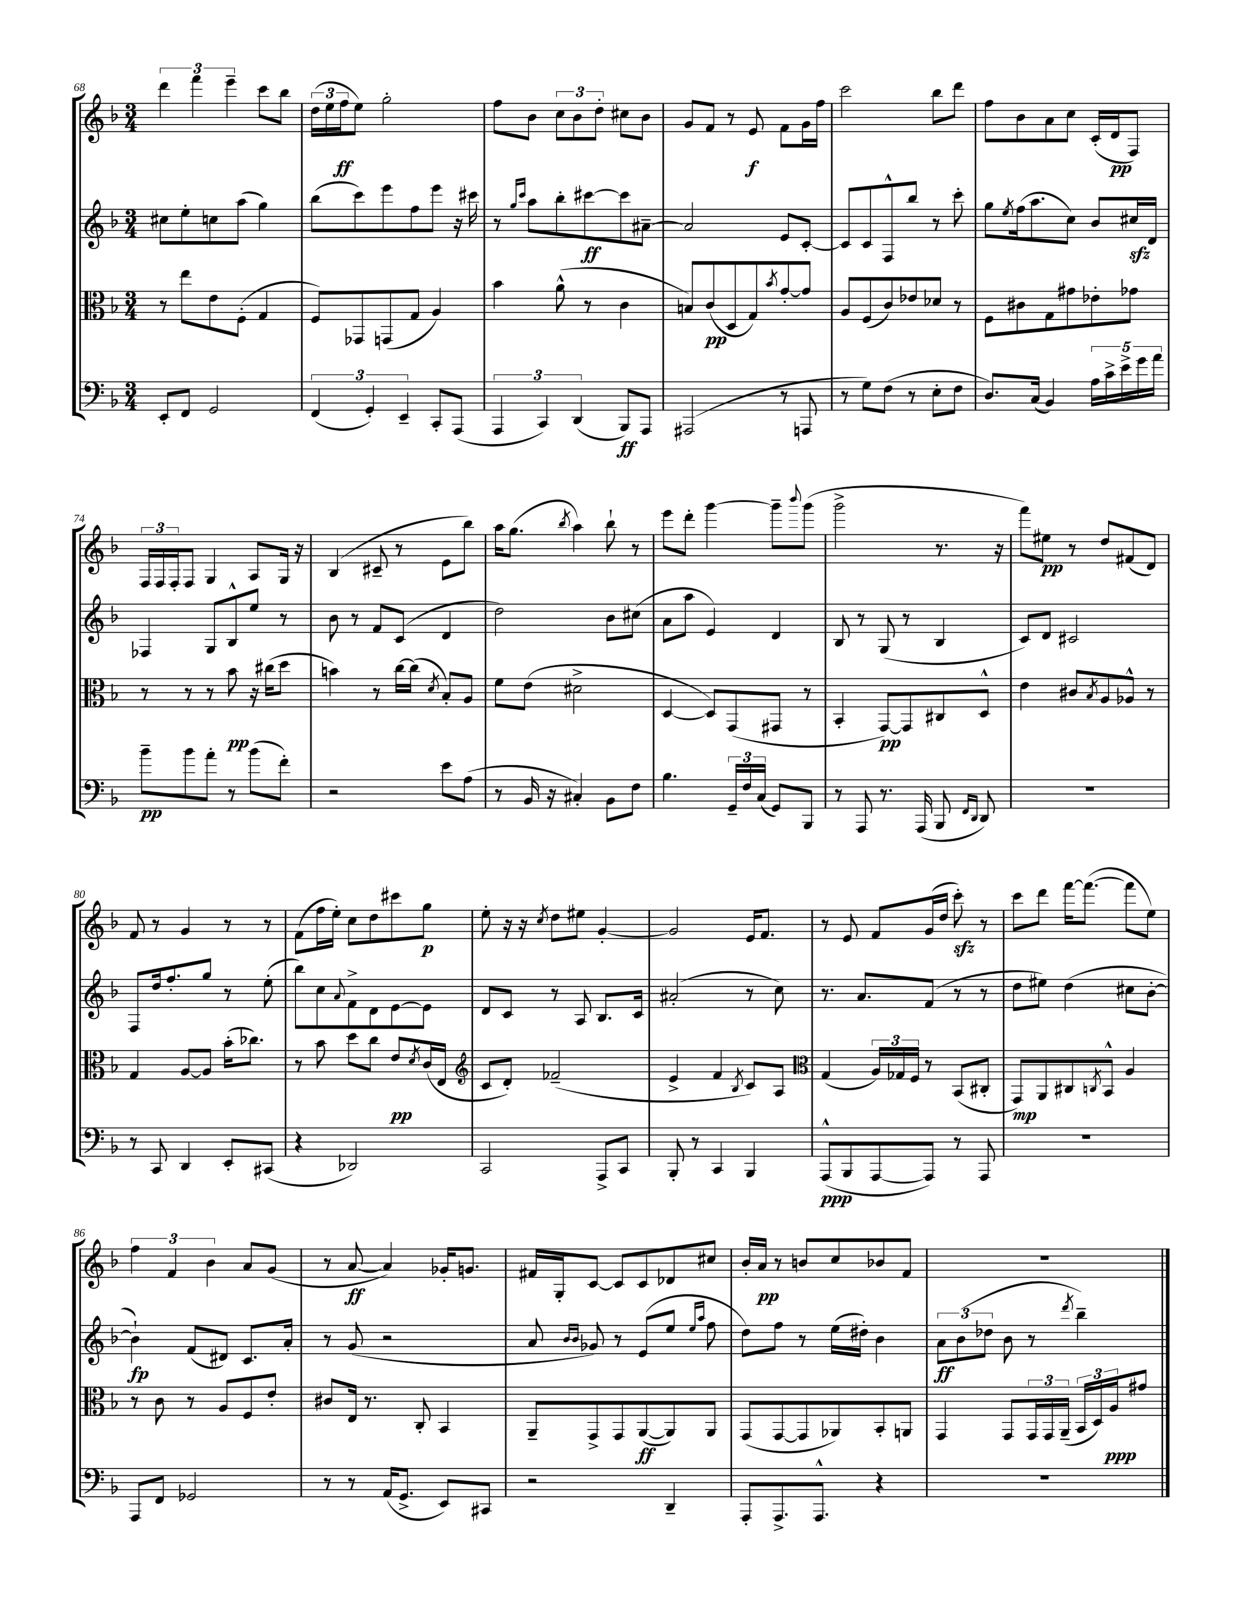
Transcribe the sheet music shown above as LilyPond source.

<<
\new StaffGroup <<
\new Staff = "s0" {
    \clef treble \key f \major \numericTimeSignature \time 3/4
    \tuplet 3/2 { d'''4 f'''4 e'''4-- } c'''8 bes''8 |
    \tuplet 3/2 { d''16( e''16 f''16\ff } e''8) g''2-. |
    f''8 bes'8 \tuplet 3/2 { c''8 bes'8 d''8-. } cis''8 bes'8 |
    g'8 f'8 r8 e'8\f f'8 g'16 f''16 |
    c'''2 bes''8 d'''8 |
    f''8 bes'8 a'8 c''8 c'16-.( d'16\pp f8) |
    \tuplet 3/2 { f16 f16 f16-. } f8 g4 a8 g16 r16 |
    bes4( cis'8-- r8 e'8 bes''8) |
    a''16 g''8.( \acciaccatura { bes''8 } a''4) bes''8-! r8 |
    e'''8 d'''8-. g'''4~ g'''8-- \appoggiatura { bes'''8 } g'''8( |
    g'''2-> r8. r16 |
    f'''8) eis''8\pp r8 d''8 fis'8( d'8) |
    f'8 r8 g'4 r8 r8 |
    f'8( f''16 e''16-.) c''8 d''8 cis'''8 g''8\p |
    e''8-. r16 r16 \acciaccatura { c''8 } d''8 eis''8 g'4~-. |
    g'2 e'16 f'8. |
    r8 e'8 f'8 g'16( d''16 c'''8-.\sfz) r8 |
    c'''8 d'''8 f'''16~ f'''8.~( f'''8 e''8) |
    \tuplet 3/2 { f''4 f'4 bes'4 } a'8 g'8( |
    r8 a'8~\ff a'4) ges'16-. g'8. |
    fis'16 g16-. c'8~ c'8 c'8 des'8 cis''8 |
    bes'16-. a'16\pp r8 b'8 c''8 bes'8 f'8 |
    R2. \bar "|." |
}
\new Staff = "s1" {
    \clef treble \key f \major \numericTimeSignature \time 3/4
    cis''8 e''8-. c''8 a''8( g''4) |
    bes''8( c'''8) e'''8 f''8 e'''8 r16 cis'''16 |
    r8 \grace { g''16 c'''16 } a''8 bes''8-. cis'''8~\ff cis'''8 ais'8~-- |
    ais'2 e'8 c'8~-. |
    c'8 c'8 f8-^ bes''8 r8 c'''8-. |
    g''8 \acciaccatura { e''8 } f''16( a''8. c''8) bes'8 cis''16\sfz d'16 |
    fes4 g8 bes8-^ e''8 r8 |
    bes'8 r8 f'8 c'8( d'4 |
    d''2) bes'8 cis''8( |
    a'8 a''8 e'4) d'4 |
    bes8 r8 g8( r8 bes4 |
    c'8) d'8 cis'2 |
    f8 d''16 f''8.-. g''8 r8 e''8-.( |
    bes''8) c''8 \appoggiatura { a'8 } f'8-> d'8 e'8~ e'8 |
    d'8 c'8 r8 a8 bes8. c'16 |
    ais'2-.( r8 c''8) |
    r8. a'8. f'8( r8 r8 |
    d''8 eis''8) d''4( cis''8 bes'8~-. |
    bes'4-!\fp) f'8( dis'8) c'8. a'16-. |
    r8 g'8( r2 |
    a'8 \grace { bes'16 bes'16 } ges'8) r8 e'8( e''8 \grace { e''16 a''16 } f''8 |
    d''8) f''8 r8 e''16( dis''16-.) bes'4 |
    \tuplet 3/2 { a'8\ff bes'8( des''8 } bes'8 r8 \acciaccatura { d'''8 } bes''4--) \bar "|." |
}
\new Staff = "s2" {
    \clef alto \key f \major \numericTimeSignature \time 3/4
    r8 e''8 e'8 f8-.( g4 |
    f8) ges,8 g,8( g8 a4) |
    bes'4 a'8-^( r8 c'4 |
    b8) c'8\pp( d8 g8) \acciaccatura { bes'8 } g'8~-. g'8 |
    a8 f8( c'8) ees'8 des'8 r8 |
    f8 cis'8 g8 gis'8 ees'8-. ges'8 |
    r8 r8 r8 bes'8\pp r16 cis''16( d''8 |
    b'4) r8 c''16~ c''16( \acciaccatura { d'8 } bes8-.) a8 |
    f'8 e'8( dis'2-> |
    d4~ d8) g,8( gis,8 r8 |
    bes,4-. g,8~\pp) g,8 cis8 d8-^ |
    e'4 cis'8 \acciaccatura { bes8 } a8 aes8-^ r8 |
    g4 a8~ a8 bes'16-.( ces''8.) |
    r8 bes'8 d''8 c''8 e'8\pp \acciaccatura { d'8 } c'16( e16 |
    \clef treble c'8 d'8-.) fes'2--( |
    e'4-> f'4 \acciaccatura { bes8 } c'8) a8 |
    \clef alto g4( \tuplet 3/2 { a16) ges16 f16 } r8 bes,8( cis8-. |
    g,8\mp) a,8 cis8 \acciaccatura { c8 } bes,8-^ a4 |
    r8 c'8 r8 a8 f8 e'8-. |
    cis'8 e16 r8. c8-. bes,4 |
    a,8-- g,8-> g,8 a,8~\ff( a,8) a,8 |
    g,8( g,8~ g,8 aes,8) bes,8-. a,8 |
    g,4 g,8 \tuplet 3/2 { g,16 g,16 a,16--( } \tuplet 3/2 { bes,16 d16) a16\ppp } gis'8 \bar "|." |
}
\new Staff = "s3" {
    \clef bass \key f \major \numericTimeSignature \time 3/4
    e,8-. f,8 g,2 |
    \tuplet 3/2 { f,4( g,4-.) e,4-- } c,8-. a,,8( |
    \tuplet 3/2 { a,,4 c,4) d,4( } bes,,8\ff) a,,8 |
    ais,,2( r8 a,,8 |
    r8 g8) f8( r8 e8-. f8 |
    d8.) c16( bes,4) \tuplet 5/4 { a16 c'16-> e'16-> g'16 a'16 } |
    bes'8--\pp bes'8 a'8-. r8 bes'8( f'8-.) |
    r2 e'8 a8( |
    r8 bes,16 r16 cis4-.) bes,8 f8 |
    bes4. \tuplet 3/2 { g,16-- f16 c16( } g,8) bes,,8 |
    r8 a,,8 r8. a,,16( bes,,8 \grace { f,16 d,16 } d,8) |
    R2. |
    r8 c,8 d,4 e,8-. cis,8( |
    r4 des,2) |
    c,2 a,,8-> c,8 |
    bes,,8-. r8 c,4 bes,,4 |
    a,,8-^\ppp( bes,,8 a,,8~ a,,8) r8 a,,8 |
    R2. |
    a,,8 f,8 ges,2 |
    r8 r8 a,16( g,8.-> e,8) cis,8 |
    r2 d,4-- |
    a,,8-. a,,8.-> a,,8.-^ r4 |
    R2. \bar "|." |
}
>>
>>
\layout { \context { \Score currentBarNumber = #68 } }
